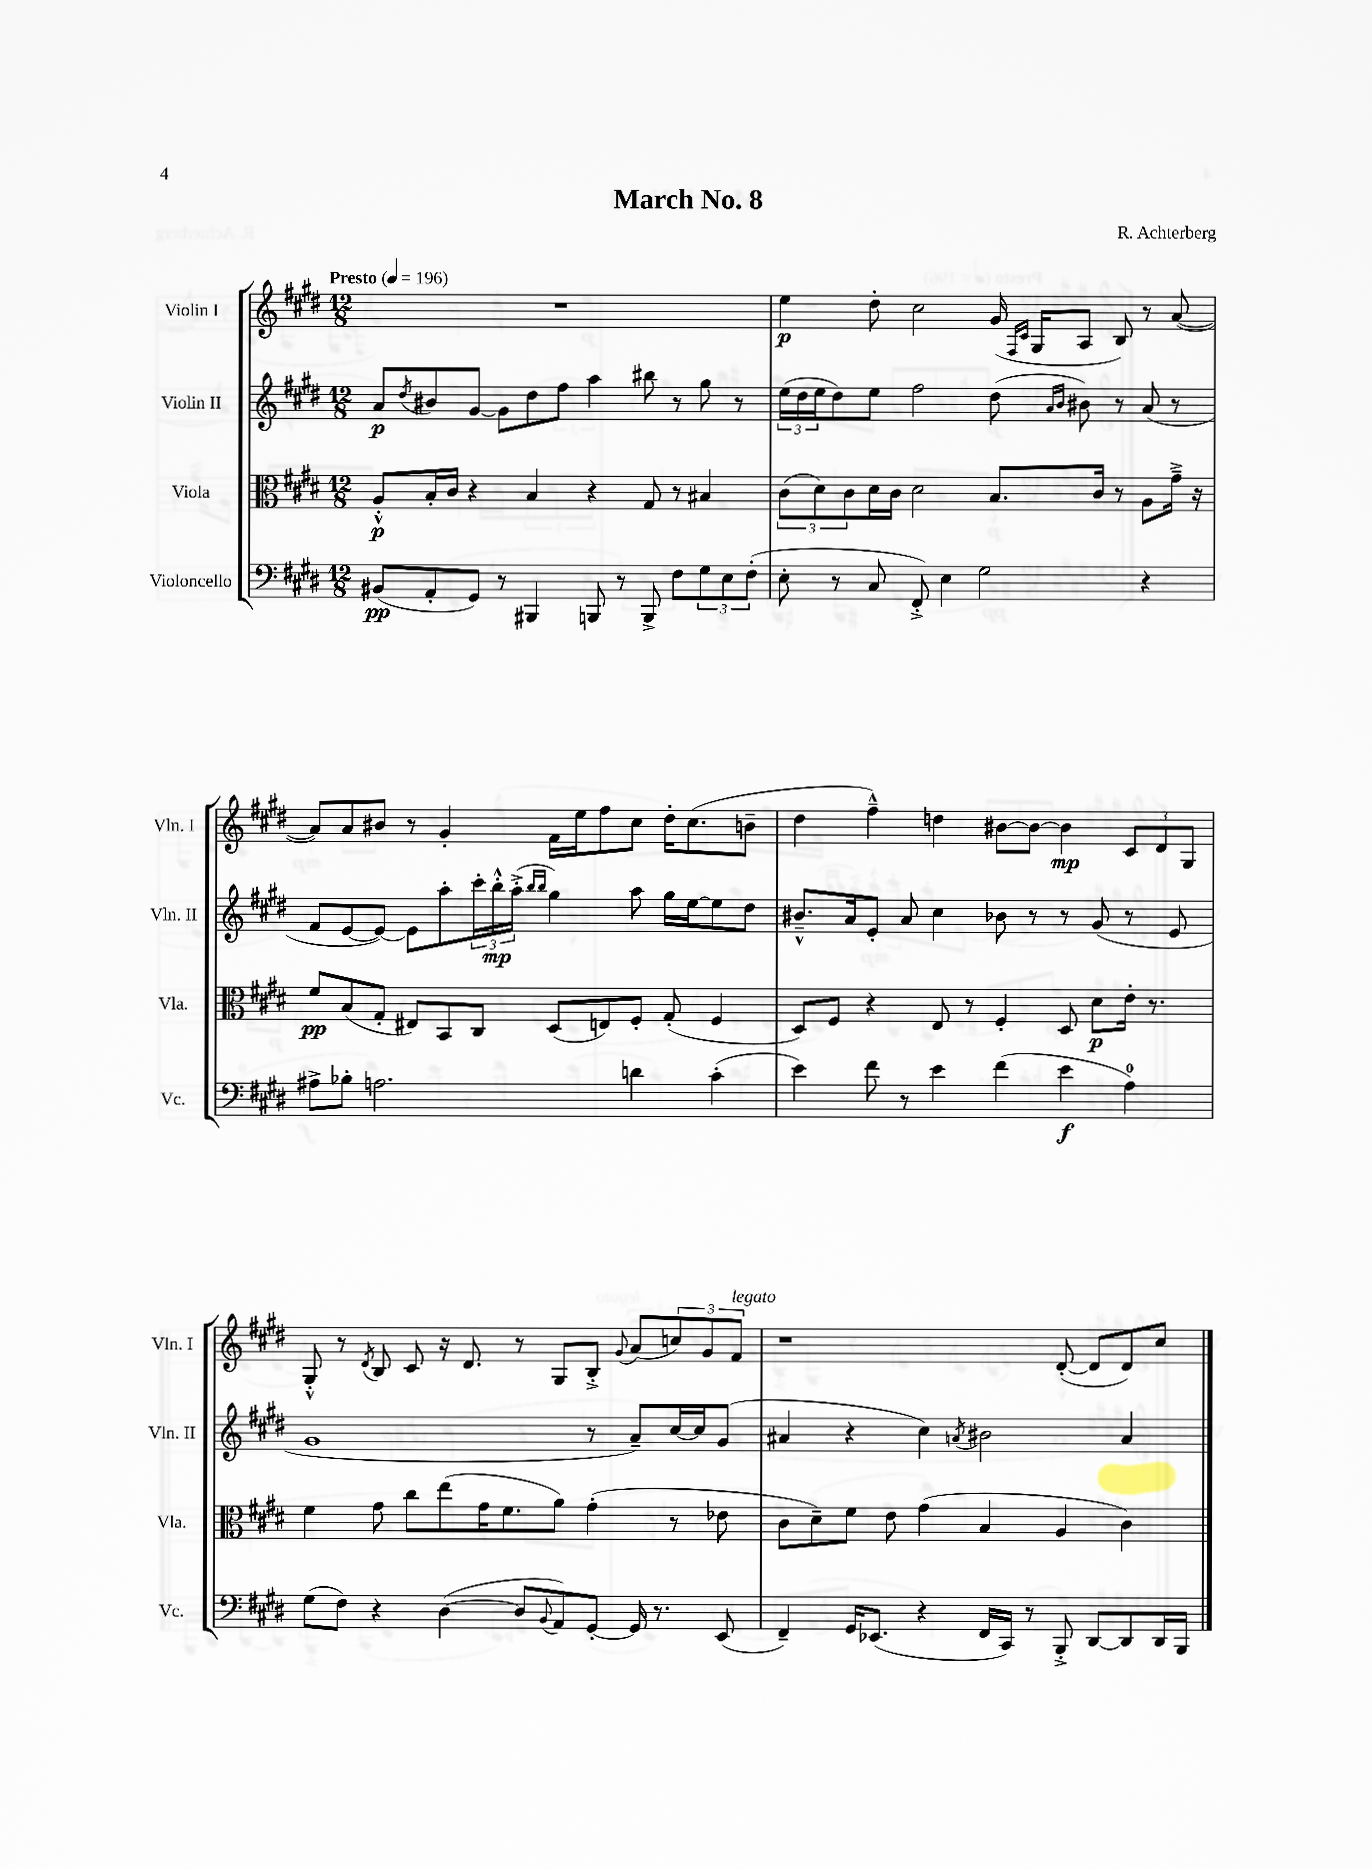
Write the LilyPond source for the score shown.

\header { title = "March No. 8" composer = "R. Achterberg" }
<<
\new StaffGroup <<
\new Staff = "s0" \with { instrumentName = "Violin I" shortInstrumentName = "Vln. I" } {
    \clef treble \key e \major \numericTimeSignature \time 12/8 \tempo "Presto" 4 = 196
    R1. |
    e''4\p dis''8-. cis''2 gis'16( \grace { fis16 cis'16 } gis16 a8 b8) r8 a'8~( |
    a'8) a'8 bis'8 r8 gis'4-. fis'16 e''16 fis''8 cis''8 dis''16-. cis''8.( b'8-- |
    dis''4 fis''4---^) d''4 bis'8~ bis'8~ bis'4\mp \tuplet 3/2 { cis'8 dis'8 gis8 } |
    gis8-.-^ r8 \acciaccatura { dis'8 } b8 cis'8 r16 dis'8. r8 gis8 b8-.-> \appoggiatura { gis'8 } a'8( \tuplet 3/2 { c''8) gis'8 fis'8^\markup { \italic "legato" } } |
    r1 dis'8~-.( dis'8 dis'8) cis''8 \bar "|." |
}
\new Staff = "s1" \with { instrumentName = "Violin II" shortInstrumentName = "Vln. II" } {
    \clef treble \key e \major \numericTimeSignature \time 12/8
    a'8\p \acciaccatura { dis''8 } bis'8 gis'8~ gis'8 dis''8 fis''8 a''4 bis''8 r8 gis''8 r8 |
    \tuplet 3/2 { e''16( dis''16 e''16 } dis''8) e''8 fis''2 dis''8( \grace { a'16 b'16 } bis'8) r8 a'8( r8 |
    fis'8 e'8~ e'8~) e'8 a''8-. \tuplet 3/2 { cis'''16-. b''16-.-^\mp a''16-.->( } \grace { b''16 b''16 } gis''4) a''8 gis''16 e''16~ e''8 dis''8 |
    bis'8.---^ a'16 e'8-. a'8 cis''4 bes'8 r8 r8 gis'8( r8 e'8 |
    gis'1 r8 a'8--) cis''16~ cis''16 gis'8( |
    ais'4 r4 cis''4) \acciaccatura { a'8 } bis'2 a'4 \bar "|." |
}
\new Staff = "s2" \with { instrumentName = "Viola" shortInstrumentName = "Vla." } {
    \clef alto \key e \major \numericTimeSignature \time 12/8
    a8-.-^\p b16-. cis'16 r4 b4 r4 gis8 r8 bis4 |
    \tuplet 3/2 { cis'8( dis'8) cis'8 } dis'16 cis'16 dis'2 b8. cis'16 r8 a8 gis'16---> r16 |
    fis'8\pp b8( gis8-. eis8) b,8 cis8 dis8( e8) fis8-. gis8-.( fis4 |
    dis8) fis8 r4 e8 r8 fis4-. dis8 dis'8\p e'16-. r8. |
    fis'4 gis'8 cis''8 e''8( gis'16 fis'8. a'8) gis'4-.( r8 ees'8 |
    cis'8 dis'8--) fis'8 e'8 gis'4( b4 a4 cis'4) \bar "|." |
}
\new Staff = "s3" \with { instrumentName = "Violoncello" shortInstrumentName = "Vc." } {
    \clef bass \key e \major \numericTimeSignature \time 12/8
    bis,8\pp( a,8-. gis,8) r8 bis,,4 b,,8 r8 b,,8-> fis8 \tuplet 3/2 { gis8 e8 fis8-.( } |
    e8-. r8 cis8 fis,8-.->) e4 gis2 r4 |
    ais8-> bes8-. a2. d'4 cis'4-.( |
    e'4) fis'8 r8 e'4 fis'4( e'4\f a4-0) |
    gis8( fis8) r4 dis4~( dis8 \appoggiatura { b,8 } a,8) gis,8~-. gis,16 r8. e,8( |
    fis,4--) gis,16 ees,8.( r4 fis,16 cis,16) r8 b,,8-.-> dis,8~ dis,8 dis,16 b,,16 \bar "|." |
}
>>
>>
\layout { \context { \Score \remove "Bar_number_engraver" } }
